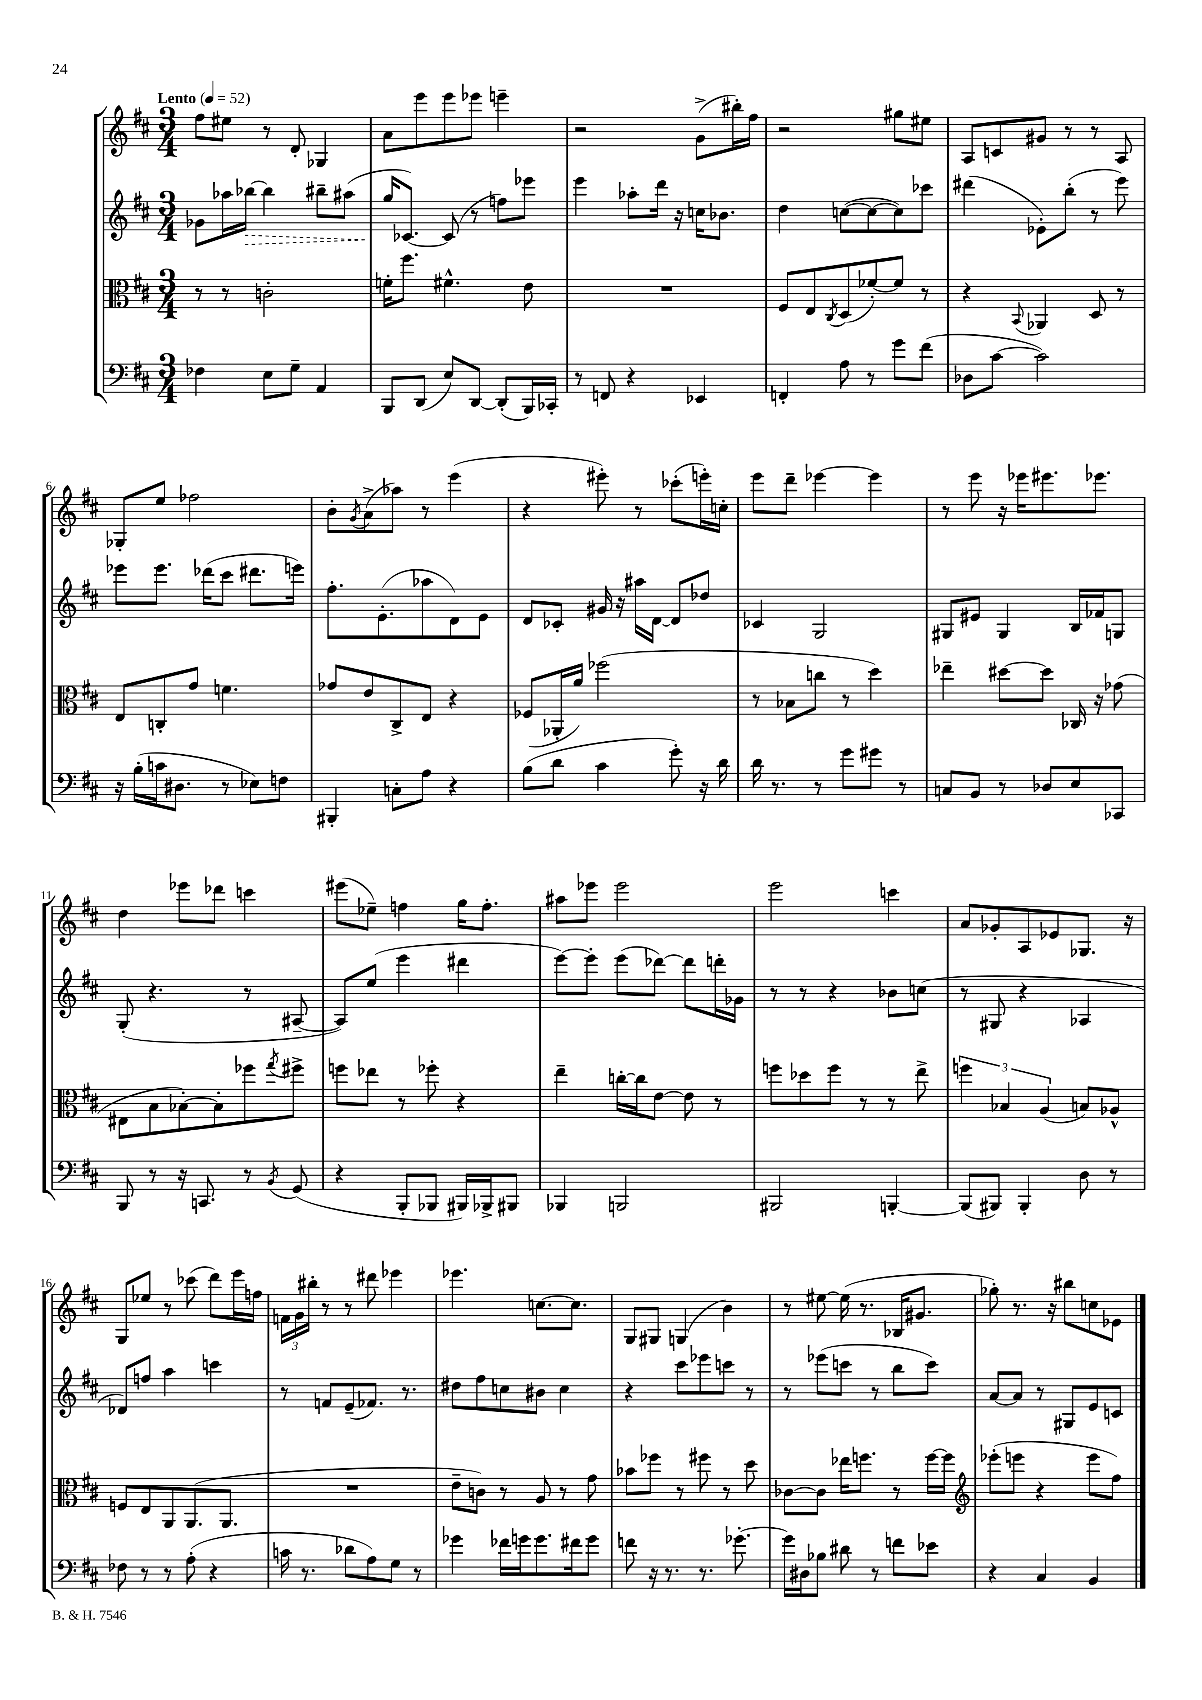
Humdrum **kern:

**kern	**kern	**kern	**kern
*staff4	*staff3	*staff2	*staff1
*clefF4	*clefC3	*clefG2	*clefG2
*k[f#c#]	*k[f#c#]	*k[f#c#]	*k[f#c#]
*M3/4	*M3/4	*M3/4	*M3/4
*MM52	*MM52	*MM52	*MM52
4F-	8r	8g-	8ff#
.	8r	16aa-	8ee#
.	.	[16bb-	.
8E	2c'	4bb-]	8r
8G~	.	.	8d'
4AA	.	8bb#~	4G-
.	.	(8aa#	.
=	=	=	=
8BBB	16f'	16gg	8a
.	8.ff#	[8.c-)	.
(8DD	.	.	8eee
8E)	4.f#^^	(8c-]	8eee
[8DD	.	8r	8eee-
(8DD']	.	8ff)	4eee~
16BBB)	8e	8eee-	.
16CC-'	.	.	.
=	=	=	=
8r	2.r	4eee	2r
8FF	.	.	.
4r	.	8aa-'	.
.	.	16ddd	.
.	.	16r	.
4EE-	.	16cc	(8g^
.	.	8.b-	.
.	.	.	16bb#')
.	.	.	16ff#
=	=	=	=
4FF'	8F#	4dd	2r
.	8E	.	.
.	8qC#	.	.
8A	(8D	([8cc	.
8r	[8f-')	8cc_	.
8g	8f-]	8cc])	8gg#
(8f#	8r	8ccc-	8ee#
=	=	=	=
8D-	4r	(4ddd#	8A
[8c#	.	.	8c
.	8qqBB	.	.
2c#])	4AA-	8e-')	8g#
.	.	(8bb'	8r
.	8D	8r	8r
.	8r	8eee)	8A
=	=	=	=
16r	8E	8eee-	8G-'
(16B'	.	.	.
16c	8C'	8.eee-	8ee
8.D#	.	.	.
.	8g	.	2ff-
.	.	(16ddd-	.
8r	4.f	8ccc#	.
8E-)	.	8.ddd#	.
8F	.	.	.
.	.	16eee)	.
=	=	=	=
4BBB#'	8g-	8.ff#'	8b'
.	.	.	8qg
.	8e	.	(8a^
.	.	(8.e'	.
8C'	8C#^	.	8aa-)
8A	8E	8aa-	8r
4r	4r	8d)	(4eee
.	.	8e	.
=	=	=	=
(8B	(8F-	8d	4r
8d	16AA-'	8c-'	.
.	16a)	.	.
4c#	(2ff-	16g#	8eee#')
.	.	16r	.
.	.	16aa#	8r
.	.	[16d	.
8g')	.	8d]	(8ccc-'
16r	.	8dd-	16eee')
16d	.	.	16cc'
=	=	=	=
16d	8r	4c-	8eee
8.r	.	.	.
.	8B-	.	8ddd~
8r	8cc	2G	[4eee-
8g	8r	.	.
8g#	4dd)	.	4eee-]
8r	.	.	.
=	=	=	=
8C	4ee-~	8G#	8r
8BB	.	8e#	8eee
8r	[8dd#	4G#	16r
.	.	.	16eee-
8D-	8dd#]	.	8.eee#
8E	16C-	16B	.
.	16r	16f-	8.eee-
8CC-	(8g-	8G	.
=	=	=	=
8BBB	8E#	(8G'	4dd
8r	8B	4.r	.
16r	[8B-')	.	8eee-
8.CC	.	.	.
.	8B-']	.	8ddd-
8r	8ff-	8r	4ccc
8qBB	8qgg	.	.
(8GG	8ff#^	[8A#~	.
=	=	=	=
4r	8ff	8A#])	(8eee#
.	8ee-	(8ee	8ee-~)
8BBB'	8r	4eee	4ff
8BBB-	8ff-'	.	.
16BBB#)	4r	4ddd#	16gg
16BBB-^	.	.	8.ff'
8BBB#	.	.	.
=	=	=	=
4BBB-	4ee~	[8eee)	8aa#
.	.	8eee']	8eee-
2BBB	[16cc'	(8eee	2eee-
.	16cc]	.	.
.	[8e	[8ddd-)	.
.	8e]	8ddd-]	.
.	8r	16ddd'	.
.	.	16g-	.
=	=	=	=
2BBB#	8ff	8r	2eee
.	8dd-	8r	.
.	8ff	4r	.
.	8r	.	.
[4BBB'	8r	8b-	4ccc
.	8ee^	(8cc	.
=	=	=	=
(8BBB]	6ff	8r	8a
8BBB#)	.	8G#	8g-'
.	6B-	.	.
4BBB#'	.	4r	8A
.	(6A	.	.
.	.	.	8e-
8D	8B)	4A-	8.G-
8r	8A-^^	.	.
.	.	.	16r
=	=	=	=
8F-	8F	8d-)	8G
8r	8E	8ff	8ee-
8r	8AA	4aa	8r
(8A'	(8.AA	.	(8ccc-
4r	.	4ccc	8ddd)
.	8.AA	.	.
.	.	.	16eee
.	.	.	16ff
=	=	=	=
16c	2.r	8r	24f
.	.	.	24g
8.r	.	.	.
.	.	.	24bb#'
.	.	8f	8r
8d-	.	(8e~	8r
8A)	.	8.f-)	8ddd#
8G	.	.	4eee-
.	.	8.r	.
8r	.	.	.
=	=	=	=
4g-	8e~	8dd#	4.eee-
.	8c)	8ff#	.
16f-	8r	8cc	.
16g	.	.	.
8.g	8A	8b#	[8.cc
.	8r	4cc	.
16f#	.	.	8.cc]
8g	8g	.	.
=	=	=	=
8f	8b-	4r	8G
16r	8ff-	.	8G#
8.r	.	.	.
.	8r	8ccc#	(4G
8.r	8ff#	8eee-	.
.	8r	8ccc	4b)
[8.g-'	.	.	.
.	8dd	8r	.
=	=	=	=
16g-]	[8c-	8r	8r
16D#	.	.	.
8B-	8c-]	(8eee-	[8ee#
8d#	16ee-	8ccc	(16ee#]
.	8.ff	.	8.r
8r	.	8r	.
8f	8r	8bb	16B-
.	.	.	8.g#
8e-	[16ff	8ccc)	.
.	16ff]	.	.
=	=	=	=
*	*clefG2	*	*
4r	(8eee-'	[8a	8gg-')
.	8eee	8a]	8.r
4C#	4r	8r	.
.	.	.	16r
.	.	8G#	8bb#
4BB	8eee	8e	8cc
.	8ff#)	8c	8e-
==	==	==	==
*-	*-	*-	*-
